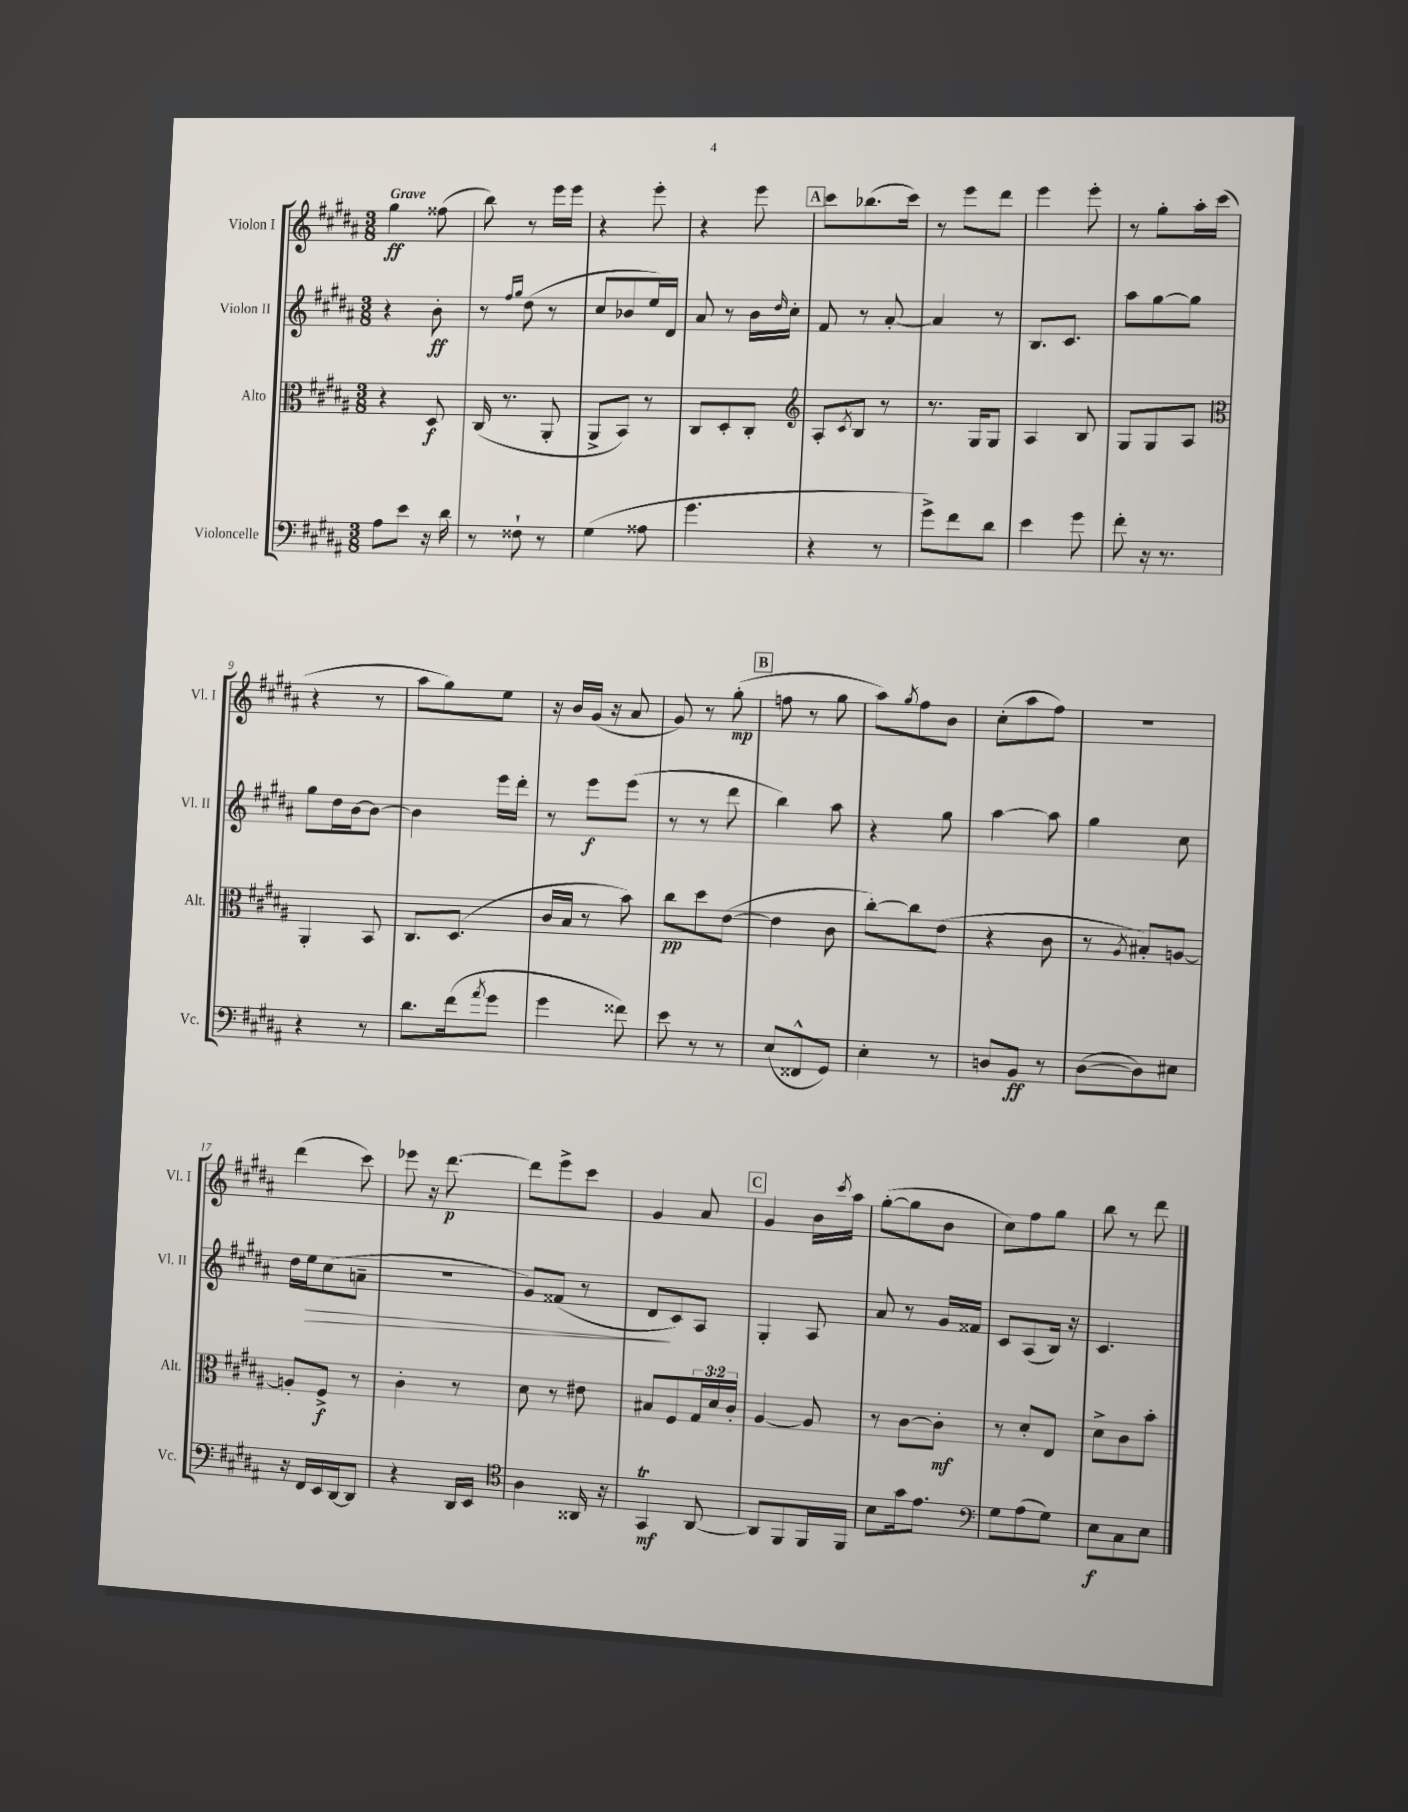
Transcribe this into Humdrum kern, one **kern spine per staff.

**kern	**kern	**kern	**kern
*staff4	*staff3	*staff2	*staff1
*clefF4	*clefC3	*clefG2	*clefG2
*k[f#c#g#d#a#]	*k[f#c#g#d#a#]	*k[f#c#g#d#a#]	*k[f#c#g#d#a#]
*M3/8	*M3/8	*M3/8	*M3/8
8A#	4r	4r	4gg#
8e	.	.	.
16r	8D#	8b'	(8ff##
16d#	.	.	.
=	=	=	=
8r	(16C#	8r	8bb)
.	8.r	.	.
.	.	16qqff#	.
.	.	16qqgg#	.
8F##`	.	(8dd#	8r
8r	8AA#'	8r	16eee
.	.	.	16eee
=	=	=	=
(4G#	8AA#^	8cc#	4r
.	8BB)	8b-	.
8A##	8r	16ee)	8eee'
.	.	16d#	.
=	=	=	=
4.g#	8C#	8a#	4r
.	8D#'	8r	.
.	8C#'	16b	8eee
.	.	16qqdd#	.
.	.	16cc#'	.
=	=	=	=
*	*clefG2	*	*
4r	8A#'	8f#	8ccc#
.	8qc#	.	.
.	8B	8r	(8.bb-
8r	8r	[8a#'	.
.	.	.	16ccc#)
=	=	=	=
8g#^)	8.r	4a#]	8r
8f#	.	.	8eee
.	16G#	.	.
8d#	8G#	8r	8ddd#
=	=	=	=
4e	4A#	8.B	4eee
.	.	8.c#	.
8g#	8B	.	8eee'
=	=	=	=
8f#'	8G#	8aa#	8r
16r	8G#	[8gg#	8gg#'
8.r	.	.	.
.	8A#	8gg#]	16aa#'
.	.	.	(16ccc#
=	=	=	=
*	*clefC3	*	*
4r	4AA#'	8gg#	4r
.	.	16dd#	.
.	.	[16b	.
8r	8BB	8b_	8r
=	=	=	=
8.d#	8.C#	4b]	8aa#
.	.	.	8gg#)
(16f#	(8.D#	.	.
8qa#	.	.	.
8g#	.	16eee	8ee
.	.	16ddd#'	.
=	=	=	=
4g#	16c#	8r	16r
.	16B	.	16b
.	8r	8eee	(16g#
.	.	.	16r
8f##)	8b)	(8eee	8a#
=	=	=	=
8e	8cc#	8r	8g#)
8r	8dd#	8r	8r
8r	([8e	8ddd#	(8gg#'
=	=	=	=
(8E	4e]	4bb)	8ff
8FF##^^	.	.	8r
8GG#)	8c#	8aa#	8gg#
=	=	=	=
4E'	[8cc#')	4r	8aa#)
.	.	.	8qgg#
.	8cc#]	.	8ff#
8r	(8e	8gg#	8b
=	=	=	=
8D	4r	[4aa#	(8cc#'
8BB	.	.	8aa#
8r	8c#	8aa#]	8ff#)
=	=	=	=
([8D#	8r	4gg#	4.r
.	8qA#	.	.
8D#])	8B#')	.	.
8E#	[8A	8cc#	.
=	=	=	=
16r	8A']	16dd#	(4ddd#
16FF#	.	16ee	.
16EE	8F#^	(8cc#	.
[16DD#	.	.	.
8DD#]	8r	8a~	8ccc#)
=	=	=	=
4r	4c#'	4.r	8eee-
.	.	.	16r
.	.	.	[8.ddd#
16DD#	8r	.	.
16EE	.	.	.
=	=	=	=
*clefC4	*	*	*
4A#	8d#	8g#)	8ddd#]
.	8r	(8f##	8eee^
16AA##	8e#	8r	8ccc#
16r	.	.	.
=	=	=	=
4GG#	8B#	8d#	4g#
.	8F#	8c#)	.
[8AA#	24G#	8A#	8a#
.	24d#	.	.
.	24c#'	.	.
=	=	=	=
8AA#]	[4A#	4G#'	4g#
8FF#	.	.	.
16FF#	8A#]	8A#	16b
.	.	.	8qccc#
16FF#	.	.	16aa#
=	=	=	=
8B	8r	8a#	([8gg#'
16g#	[8c#	8r	8gg#]
8.e	.	.	.
.	8c#']	16g#	8b
.	.	16f##	.
=	=	=	=
*clefF4	*	*	*
8G#	8r	8c#	8cc#)
(8A#	8d#'	(8A#	8ff#
8G#)	8E	16B)	8gg#
.	.	16r	.
=	=	=	=
8E	8d#^	4.c#	8bb
8C#	8c#	.	8r
8E	8b'	.	8ddd#
==	==	==	==
*-	*-	*-	*-
